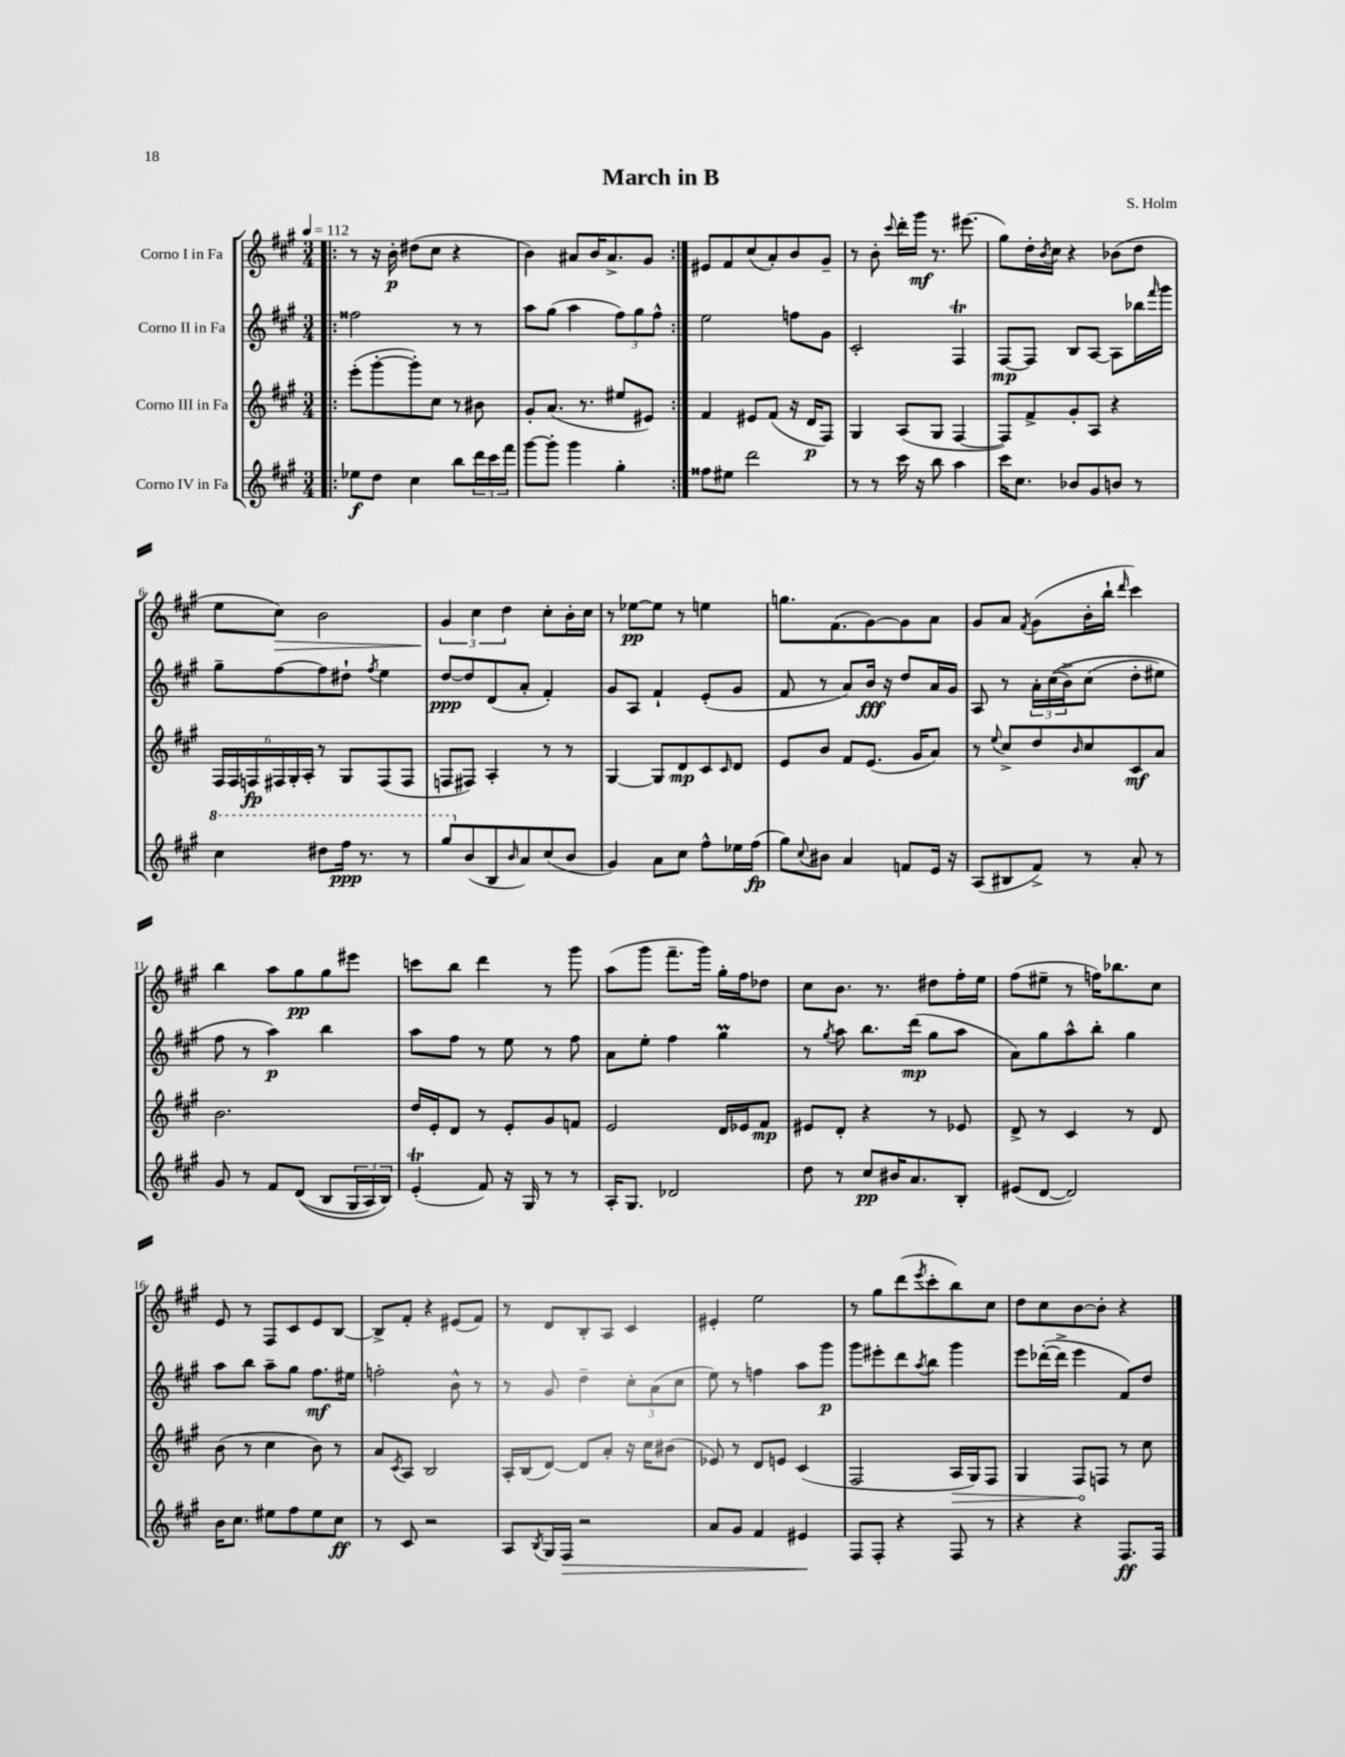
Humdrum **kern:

**kern	**dynam	**kern	**dynam	**kern	**dynam	**kern	**dynam
*part4	*part4	*part3	*part3	*part2	*part2	*part1	*part1
*staff4	*staff4	*staff3	*staff3	*staff2	*staff2	*staff1	*staff1
*I"Corno IV in Fa	*	*I"Corno III in Fa	*	*I"Corno II in Fa	*	*I"Corno I in Fa	*
*clefG2	*	*clefG2	*	*clefG2	*	*clefG2	*
*k[f#c#g#]	*	*k[f#c#g#]	*	*k[f#c#g#]	*	*k[f#c#g#]	*
*M3/4	*	*M3/4	*	*M3/4	*	*M3/4	*
*MM112	*	*MM112	*	*MM112	*	*MM112	*
=1!|:	=1!|:	=1!|:	=1!|:	=1!|:	=1!|:	=1!|:	=1!|:
8ee-X\L	f	(8eee'\L	.	2ff##X\	.	8r	.
8dd\J	.	[8ggg#'\	.	.	.	16r	.
.	.	.	.	.	.	16b'\	p
4cc#\	.	8ggg#'\])	.	.	.	(8dd#X\L	.
.	.	8cc#\J	.	.	.	8cc#\J	.
8bb\L	.	8r	.	8r	.	4r	.
24ddd\L	.	8b#X\	.	8r	.	.	.
24ccc#\	.	.	.	.	.	.	.
24fff#\JJ	.	.	.	.	.	.	.
=2	=2	=2	=2	=2	=2	=2	=2
[8ggg#\L	.	8g#'/L	.	8aa\L	.	4b\)	.
8ggg#'\J]	.	(8.a/J	.	(8gg#\J	.	.	.
4ggg#\	.	.	.	4aa\	.	8a#X/L	.
.	.	8.r	.	.	.	.	.
.	.	.	.	.	.	16b/K	.
.	.	.	.	.	.	8.a#^/	.
4gg#'\	.	8ee#X/L	.	12ff#\L)	.	.	.
.	.	.	.	12gg#\	.	.	.
.	.	8e#X/J)	.	.	.	8g#/J	.
.	.	.	.	12ff#^^\J	.	.	.
=3:|!	=3:|!	=3:|!	=3:|!	=3:|!	=3:|!	=3:|!	=3:|!
8ff##X\L	.	4f#/	.	2ee\	.	8e#X/L	.
8ee#X\J	.	.	.	.	.	8f#/	.
2ddd\	.	8e#X/L	.	.	.	(8cc#/	.
.	.	(8f#/J	.	.	.	8a'/)	.
.	.	16r	.	8ffn\L	.	8b/	.
.	.	16d/KL	p	.	.	.	.
.	.	8F#/J)	.	8g#\J	.	8g#~/J	.
=4	=4	=4	=4	=4	=4	=4	=4
8r	.	4G#/	.	2c#'/	.	8r	.
8r	.	.	.	.	.	8b'\	.
.	.	.	.	.	.	8qqccc#/	.
16ccc#\	.	(8A/L	.	.	.	16ddd'\LL	.
16r	.	.	.	.	.	16ggg#\JJ	mf
8bb\	.	8G#/J	.	.	.	8.r	.
4aa\	.	[4F#/	.	4F#T/	.	.	.
.	.	.	.	.	.	(8.eee#X\	.
=5	=5	=5	=5	=5	=5	=5	=5
16ccc#\KL	.	8F#/L])	.	[8F#/L	mp	8gg#\L)	.
8.cc#\J	.	.	.	.	.	.	.
.	.	8f#^/	.	8F#/J]	.	16dd'\L	.
.	.	.	.	.	.	8qb/	.
.	.	.	.	.	.	16cc#\JJ	.
8b-X/L	.	8g#'/	.	8B/L	.	4r	.
8g#/	.	8A/J	.	[8A/J	.	.	.
8bn/J	.	4r	.	8A\L]	.	(8b-X\L	.
8r	.	.	.	16bb-X\L	.	8dd\J	.
.	.	.	.	16qqfff#/	.	.	.
.	.	.	.	16ggg#\JJ	.	.	.
!!LO:LB:g=z
=6	=6	=6	=6	=6	=6	=6	=6
*8va	*	*	*	*	*	*	*
4ccc#\	.	24F#/LL	.	8gg#~\L	.	8ee\L	.
.	.	24F#/	.	.	.	.	.
.	.	24Fn/	fp	.	.	.	.
!	!	!	!	!	!	!	!LO:HP:b
.	.	24F#X/	.	[8ff#\	.	8cc#\J)	>
.	.	24G#'/	.	.	.	.	.
.	.	24A'/JJ	.	.	.	.	.
8ddd#X\L	.	8r	.	8ff#\]	.	2b\	.
16fff#\Jk	ppp	8G#/L	.	8dd#X`\J	.	.	.
8.r	.	.	.	.	.	.	.
.	.	.	.	8qff#/	.	.	.
.	.	(8F#/	.	4ee\	.	.	.
8r	.	8F#/J	.	.	.	.	.
=7	=7	=7	=7	=7	=7	=7	=7
8ggg#/L	.	8Fn/L	.	[8dd/L	ppp	6g#/	.
*X8va	*	*	*	*	*	*	*
(8b/	.	8F#X/J)	.	8dd/]	.	.	.
.	.	.	.	.	.	6cc#\	]
8B/	.	4A'/	.	(8d/	.	.	.
.	.	.	.	.	.	6dd\	.
16qqb/	.	.	.	.	.	.	.
8a/)	.	.	.	8a'/J	.	.	.
(8cc#/	.	8r	.	4f#'/)	.	8cc#'\L	.
8b/J	.	8r	.	.	.	16b'\L	.
.	.	.	.	.	.	16cc#\JJ	.
=8	=8	=8	=8	=8	=8	=8	=8
4g#/)	.	[4G#/	.	8g#/L	.	8r	.
.	.	.	.	8A/J	.	[8ee-X\L	pp
8a\L	.	8G#/L]	.	4f#`/	.	8ee-\J]	.
8cc#\J	.	8d/	mp	.	.	8r	.
8ff#^^\L	.	8c#/	.	(8e'/L	.	4een\	.
.	.	16qqc#/	.	.	.	.	.
16ee-X\L	.	8d/J	.	8g#/J	.	.	.
(16ff#\JJ	fp	.	.	.	.	.	.
=9	=9	=9	=9	=9	=9	=9	=9
8gg#\L)	.	8e/L	.	8f#/	.	8.ggn\L	.
8qqcc#/	.	.	.	.	.	.	.
8b#X\J	.	8b/J	.	8r	.	.	.
.	.	.	.	.	.	(8.f#\	.
4a/	.	8f#/L	.	8a/L)	.	.	.
.	.	(8.e/J	.	16b/Jk	fff	[8g#\)	.
.	.	.	.	16r	.	.	.
8fn/L	.	.	.	8dd/L	.	8g#\]	.
.	.	16g#/KL	.	.	.	.	.
16e/Jk	.	8a/J)	.	16a/L	.	8a\J	.
16r	.	.	.	16g#/JJ	.	.	.
=10	=10	=10	=10	=10	=10	=10	=10
(8A/L	.	8r	.	8A/	.	8g#/L	.
.	.	8qqee/	.	.	.	.	.
8B#X/	.	8cc#^/L	.	8r	.	8a/J	.
.	.	.	.	.	.	8qf#/	.
8f#^/J)	.	8dd/	.	24a'\LL	.	(8g#\L	.
.	.	.	.	((24cc#\	.	.	.
.	.	.	.	24b^\J)	.	.	.
.	.	16qqb/	.	.	.	.	.
8r	.	8cc#/	.	(8cc#\J	.	16b'\L	.
.	.	.	.	.	.	16bb`\JJ	.
.	.	.	.	.	.	16qqddd/	.
8a'/	.	8c#/	mf	8dd'\L	.	4ccc#\)	.
8r	.	8a/J	.	8ee#X\J)	.	.	.
!!LO:LB:g=z
=11	=11	=11	=11	=11	=11	=11	=11
8g#/	.	2.b\	.	8ff#\	.	4bb\	.
8r	.	.	.	8r	.	.	.
8f#/L	.	.	.	4aa\)	p	8aa\L	.
((8d/J	.	.	.	.	.	8gg#\	pp
8B/L	.	.	.	4bb\	.	8gg#\	.
24G#/L	.	.	.	.	.	8eee#X\J	.
24A/)	.	.	.	.	.	.	.
24B/JJ)	.	.	.	.	.	.	.
=12	=12	=12	=12	=12	=12	=12	=12
(4eT'/	.	16dd/LL	.	8aa\L	.	8cccn\L	.
.	.	16e'/J	.	.	.	.	.
.	.	8d/J	.	8ff#\J	.	8bb\J	.
8f#/)	.	8r	.	8r	.	4ddd\	.
16r	.	8e'/L	.	8ee\	.	.	.
16G#/	.	.	.	.	.	.	.
8r	.	8g#/	.	8r	.	8r	.
8r	.	8fn/J	.	8ff#\	.	8ggg#\	.
=13	=13	=13	=13	=13	=13	=13	=13
16A'/KL	.	2e/	.	8a\L	.	(8aa\L	.
8.G#/J	.	.	.	.	.	.	.
.	.	.	.	8ee'\J	.	8ggg#\J	.
2d-X/	.	.	.	4ff#\	.	8.fff#~\L	.
.	.	.	.	.	.	16ggg#\Jk)	.
.	.	16d/LL	.	4gg#m\	.	16gg#'\LL	.
.	.	16e-X/J	.	.	.	16ff#\J	.
.	.	8f#/J	mp	.	.	8dd-X\J	.
=14	=14	=14	=14	=14	=14	=14	=14
8dd\	.	8e#X/L	.	8r	.	8cc#\L	.
.	.	.	.	8qgg#/	.	.	.
8r	.	8d'/J	.	8aa\	.	8.b\J	.
8cc#/L	pp	4r	.	8.bb\L	.	.	.
.	.	.	.	.	.	8.r	.
16b#X/K	.	.	.	.	.	.	.
8.a/	.	.	.	(16ddd\Jk	mp	.	.
.	.	8r	.	8gg#\L	.	8dd#X\L	.
8B'/J	.	8e-X/	.	8aa\J	.	16ff#'\L	.
.	.	.	.	.	.	16ee\JJ	.
=15	=15	=15	=15	=15	=15	=15	=15
(8e#X/L	.	8d^/	.	8a\L)	.	(8ff#\L	.
[8d/J	.	8r	.	8gg#\	.	8ee#X~\J	.
2d/])	.	4c#/	.	8aa^^\	.	8r	.
.	.	.	.	8bb'\J	.	16ffn\KL)	.
.	.	.	.	.	.	8.bb-X\	.
.	.	8r	.	4gg#\	.	.	.
.	.	8d/	.	.	.	8cc#\J	.
!!LO:LB:g=z
=16	=16	=16	=16	=16	=16	=16	=16
16b\KL	.	(8b\	.	8aa\L	.	8e/	.
8.cc#\J	.	.	.	.	.	.	.
.	.	8r	.	8bb\J	.	8r	.
8ee#X\L	.	4cc#\	.	8aa~\L	.	8F#/L	.
8ff#\	.	.	.	8gg#\J	.	8c#/	.
8ee#\	.	8b\)	.	8.ff#\L	mf	8e/	.
8cc#\J	ff	8r	.	.	.	[8B/J	.
.	.	.	.	16ee#X\Jk	.	.	.
=17	=17	=17	=17	=17	=17	=17	=17
8r	.	8a/L	.	2ffn'\	.	8B^/L]	.
.	.	8qc#/	.	.	.	.	.
8c#/	.	8A/J	.	.	.	8f#'/J	.
2r	.	2B/	.	.	.	4r	.
.	.	.	.	8b^^\	.	(8e#X/L	.
.	.	.	.	8r	.	8f#/J)	.
=18	=18	=18	=18	=18	=18	=18	=18
8A/L	.	16A'/LL	.	8r	.	8r	.
.	.	(16B/J	.	.	.	.	.
8qB/	.	.	.	.	.	.	.
16G#/L	.	[8d/J)	.	8g#/	.	8d/L	.
!	!LO:HP:b	!	!	!	!	!	!
16F#/JJ	>	.	.	.	.	.	.
2r	.	8d/L]	.	4dd~\	.	8B'/	.
.	.	8a'/J	.	.	.	8A/J	.
.	.	16r	.	12cc#'\L	.	4c#/	.
.	.	16cc#\KL	.	.	.	.	.
.	.	.	.	(12a\	.	.	.
.	.	(8b#X\J	.	.	.	.	.
.	.	.	.	12cc#\J	.	.	.
=19	=19	=19	=19	=19	=19	=19	=19
8a/L	.	8e-X/)	.	8ee\)	.	4e#X'/	.
8g#/J	.	8r	.	8r	.	.	.
4f#/	.	8d/L	.	4ffn\	.	2ee\	.
.	.	8en/J	.	.	.	.	.
4e#X/	.	(4c#/	.	8aa\L	.	.	.
.	.	.	.	8ggg#\J	p	.	.
.	]	.	.	.	.	.	.
=20	=20	=20	=20	=20	=20	=20	=20
8F#/L	.	2F#/	.	8ggg#\L	.	8r	.
8F#'/J	.	.	.	8eee#X'\	.	8gg#\L	.
4r	.	.	.	8ddd\	.	(8ddd\	.
.	.	.	.	8qaa/	.	8qeee/	.
.	.	.	.	8bb\J	.	8ccc#'\	.
!	!	!	!LO:HP:b	!	!	!	!
8F#/	.	16A/LL	>	4ggg#\	.	8bb\)	.
.	.	16G#/J)	.	.	.	.	.
8r	.	8F#/J	.	.	.	8cc#\J	.
=21	=21	=21	=21	=21	=21	=21	=21
4r	.	4G#/	.	8eee\L	.	8dd\L	.
.	.	.	.	([16ddd-X'\L	.	8cc#\	.
.	.	.	.	16ddd-^\JJ]	.	.	.
4r	.	8F#/L	.	4eee\	.	[8b\	.
.	.	8Fn/J	]	.	.	8b'\J]	.
8.F#/L	ff	8r	.	8f#/L)	.	4r	.
.	.	8cc#\	.	8dd/J	.	.	.
16F#/Jk	.	.	.	.	.	.	.
==	==	==	==	==	==	==	==
*-	*-	*-	*-	*-	*-	*-	*-
